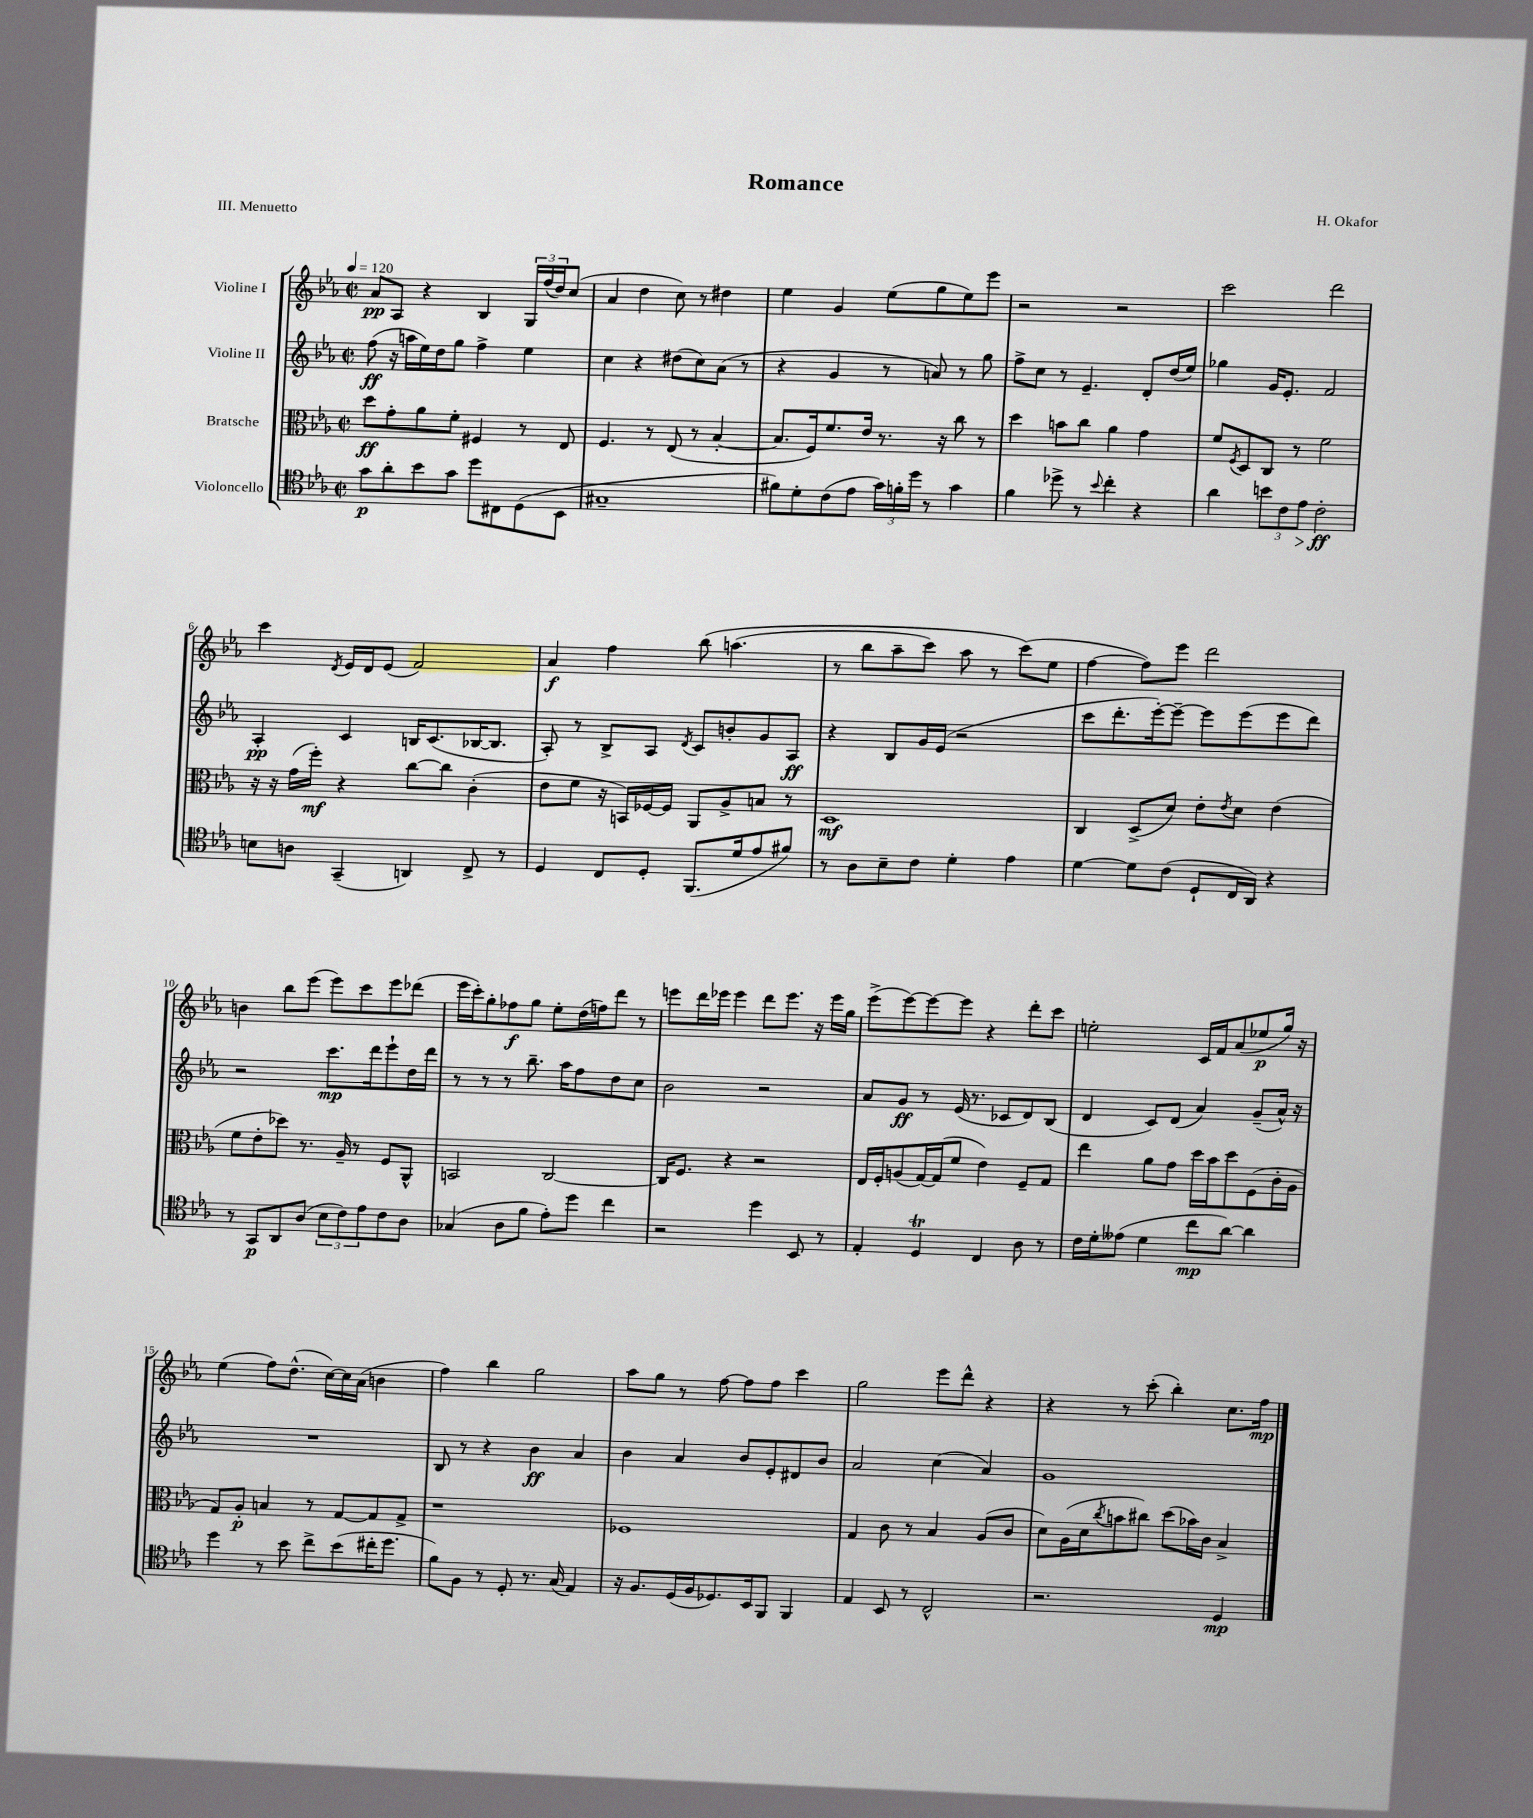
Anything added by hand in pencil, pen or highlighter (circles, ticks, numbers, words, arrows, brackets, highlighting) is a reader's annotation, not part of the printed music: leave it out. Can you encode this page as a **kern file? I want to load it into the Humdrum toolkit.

**kern	**kern	**kern	**kern
*staff4	*staff3	*staff2	*staff1
*clefC4	*clefC3	*clefG2	*clefG2
*k[b-e-a-]	*k[b-e-a-]	*k[b-e-a-]	*k[b-e-a-]
*M2/2	*M2/2	*M2/2	*M2/2
*met(c|)	*met(c|)	*met(c|)	*met(c|)
*MM120	*MM120	*MM120	*MM120
8g\L	8dd\L	(8ff\	8a-/L
8a-'\	8g'\	16r	8A-/J
.	.	16aa\LL	.
8b-\	8a-\	16ee-\)	4r
.	.	16dd\J	.
8g\J	8f'\J	8gg\J	.
8dd\L	4F#/	4ff^\	4B-/
8C#\	.	.	.
(8D\	8r	4ee-\	24G/LL
.	.	.	(24ff/
.	.	.	24dd/J)
8BB-\J	8E-/	.	(8cc/J
=	=	=	=
1G#~	4.F/	4cc\	4a-/
.	.	4r	4dd\
.	8r	.	.
.	(8E-/	(8dd#\L	8cc\)
.	8r	8cc\)	8r
.	[4B-'/	(8a-\J	4dd#\
.	.	8r	.
=	=	=	=
8f#\L)	8.B-/]L	4r	4ee-\
8d'\	.	.	.
.	16F/k)	.	.
(8c\	8.f/	4g/	4g/
8e-\J	.	.	.
.	16e-/Jk	.	.
24g\LL)	8.r	8r	(8ee-\L
24f'\	.	.	.
24dd\JJ	.	.	.
8r	.	8a/)	8gg\
.	16r	.	.
4g\	8cc\	8r	8ee-\)
.	8r	8gg\	8eee-\J
=	=	=	=
4f\	4dd\	8ff^\L	2r
.	.	8cc\J	.
8dd-^\	8b\L	8r	.
8r	8cc\J	4.e-~/	.
8qqb-/	.	.	.
4cc'\	4a-\	.	2r
4r	4g\	8d'/L	.
.	.	(16dd/L	.
.	.	16ee-/JJ)	.
=	=	=	=
4a-\	8f/L	4gg-\	2ccc\
.	8qF/	.	.
.	8D/	.	.
12b\L	8C/J	16g/LK	.
.	.	8.e-'/J	.
12c\	.	.	.
.	8r	.	.
12e-\J	.	.	.
2c'\	2f\	2f/	2ddd\
=	=	=	=
8B\L	16r	4A-'/	4ccc\
.	16r	.	.
8A\J	(16g\LL	.	.
.	16ff'\JJ)	.	.
.	.	.	8qd/
(4GG~/	4r	4c/	16e-/LL
.	.	.	16d/J
.	.	.	(8e-/J
4AA/)	[8cc\L	16B/LK	2f/)
.	.	(8.c/	.
.	8cc\]J	.	.
8C^/	(4c'\	[16B-/K	.
.	.	8.B-/]J	.
8r	.	.	.
=	=	=	=
4D/	8e-\L	8A-'/)	4a-/
.	8f\J	8r	.
8C/L	16r	8B-^/L	4ff\
.	16BB/LL)	.	.
8D'/J	[16F-/	8A-/J	.
.	16F-/]JJ	.	.
.	.	8qd/	.
(8.FF/L	8AA-/L	8c/L	&(8bb-\
.	8A-^/	8b'/	(4.aa\
16d/k	.	.	.
8e-/	8B/J	8g/	.
8f#/J)	8r	8A-/J	.
=	=	=	=
8r	1D	4r	8r
8A-\L	.	.	8bb-\L
8B-~\	.	8B-/L	8aa-~\
8c\J	.	16g/L	8ccc\J)
.	.	(16e-/JJ	.
4d'\	.	2r	8aa-\
.	.	.	8r
4e-\	.	.	(8ccc\L&)
.	.	.	8ee-\J
=	=	=	=
[4d\	4C/	8ccc\L	[4ff\
.	.	8.ddd'\	.
8d\]L	(8D^/L	.	8ff\]L)
.	.	[16eee-'\k)	.
(8c\J	8d/J)	8eee-~\_J	8eee-\J
8D`/L	8e-'\L	8eee-\]L	2ddd\
.	8qe-/	.	.
16C/L	8d\J	(8eee-\	.
16AA-/JJ)	.	.	.
4r	(4e-\	8eee-\	.
.	.	8ddd\J)	.
=	=	=	=
8r	8f\L	2r	4b\
8GG/L	8e-'\	.	.
8AA-/	8dd-\J)	.	8bb-\L
(8A-/J	8.r	.	(8eee-\J
12B-\L	.	8.ccc\L	8eee-\L)
.	16A-~/	.	.
12c\)	.	.	.
.	8r	.	8ccc\
12e-\	.	.	.
.	.	16ddd\k	.
8c\	8F/L	8eee-`\	8eee-\
8A-\J	8AA-^^/J	16dd\L	(8ddd-\J
.	.	16ddd\JJ	.
=	=	=	=
(4G-/	2BB/	8r	16eee-\LL
.	.	.	16ccc'\J)
.	.	8r	8gg'\
8A-\L	.	8r	8ff-\
8f\J	.	8.bb-~\	8gg\J
8e-'\L)	[2C/	.	8ee-'\L
.	.	16aa-\LK	.
8dd\J	.	8ff\	(16dd\L
.	.	.	16ff\J)
4cc\	.	8dd\	8ddd\J
.	.	8cc\J	8r
=	=	=	=
2r	16C/]LK	2b-\	8eee\L
.	8.F/J	.	.
.	.	.	16ddd\L
.	.	.	16eee-\JJ
.	4r	.	4eee-\
4dd\	2r	2r	8ddd\L
.	.	.	8.eee-\J
8BB-/	.	.	.
.	.	.	16r
8r	.	.	16eee-\LL
.	.	.	16gg\JJ
=	=	=	=
4E-'/	16E-/LL	8a-/L	(8eee-^\L
.	16F'/J	.	.
.	(8A/	8g/J	[8eee-\)
4D/	[16G/L)	8r	8eee-\_
.	(16G/]J	.	.
.	8f/J	(16e-/	8eee-\]J
.	.	8.r	.
4C/	4e-\)	.	4r
.	.	8c-/L	.
8A-\	8F~/L	8d/)	8ddd'\L
8r	8G/J	(8B-/J	8ccc\J
=	=	=	=
16c\LL	4ee-\	4d/	2ee'\
16d'\J	.	.	.
(8e--\J	.	.	.
4d\	8a-\L	8c/L)	.
.	8g\J	(8d/J	.
8cc\L	16dd\LL	4a-/)	16c/LL
.	16b-\J	.	16f/J
[8a-\J)	8dd\	.	(8a-/
4a-\]	(8F\	(8g~/L	8ee-/
.	16c'\L	16a-^^/Jk)	16gg/Jk)
.	16A-\JJ	16r	16r
=	=	=	=
4dd\	8G/L)	1r	(4ee-\
.	8A-'/J	.	.
8r	4B/	.	8ff\L)
8b-\	.	.	(8.dd^^\J
8cc^\L	8r	.	.
.	.	.	[16cc\LL)
(8b-\	[8G/L	.	16cc\]
.	.	.	(16a-\JJ
16cc#'\K	8G/]	.	4b\
8.dd\J	.	.	.
.	8G^/J	.	.
=	=	=	=
8f\L)	1r	8B-/	4ff\)
8F\J	.	8r	.
8r	.	4r	4bb-\
8D'/	.	.	.
8.r	.	4b-\	2gg\
(16G/	.	.	.
4E-/)	.	4a-/	.
=	=	=	=
16r	1F-	4b-\	8aa-\L
8.F/L	.	.	.
.	.	.	8gg\J
(16D/L	.	4a-/	8r
16F/J	.	.	.
8.D-/)	.	.	[8ff\
.	.	8b-/L	8ff\]L
16BB-/k	.	.	.
8FF/J	.	8e-'/	8ff\J
4FF/	.	8d#/	4ccc\
.	.	8b-/J	.
=	=	=	=
4E-/	4G/	2a-/	2gg\
8BB-/	8c\	.	.
8r	8r	.	.
2C^^/	4B-/	(4cc\	8eee-\L
.	.	.	8ddd^^\J
.	(8A-/L	4a-/)	4r
.	8c/J	.	.
=	=	=	=
2.r	8d\L)	1g	4r
.	(16A-\L	.	.
.	16d\J	.	.
.	8qcc/	.	.
.	8b\	.	8r
.	8cc#\J)	.	(8ccc'\
.	(8dd\L	.	4bb-'\)
.	16b-\L)	.	.
.	16c\JJ	.	.
4D/	4B-^/	.	8.cc\L
.	.	.	16ff\Jk
==	==	==	==
*-	*-	*-	*-
